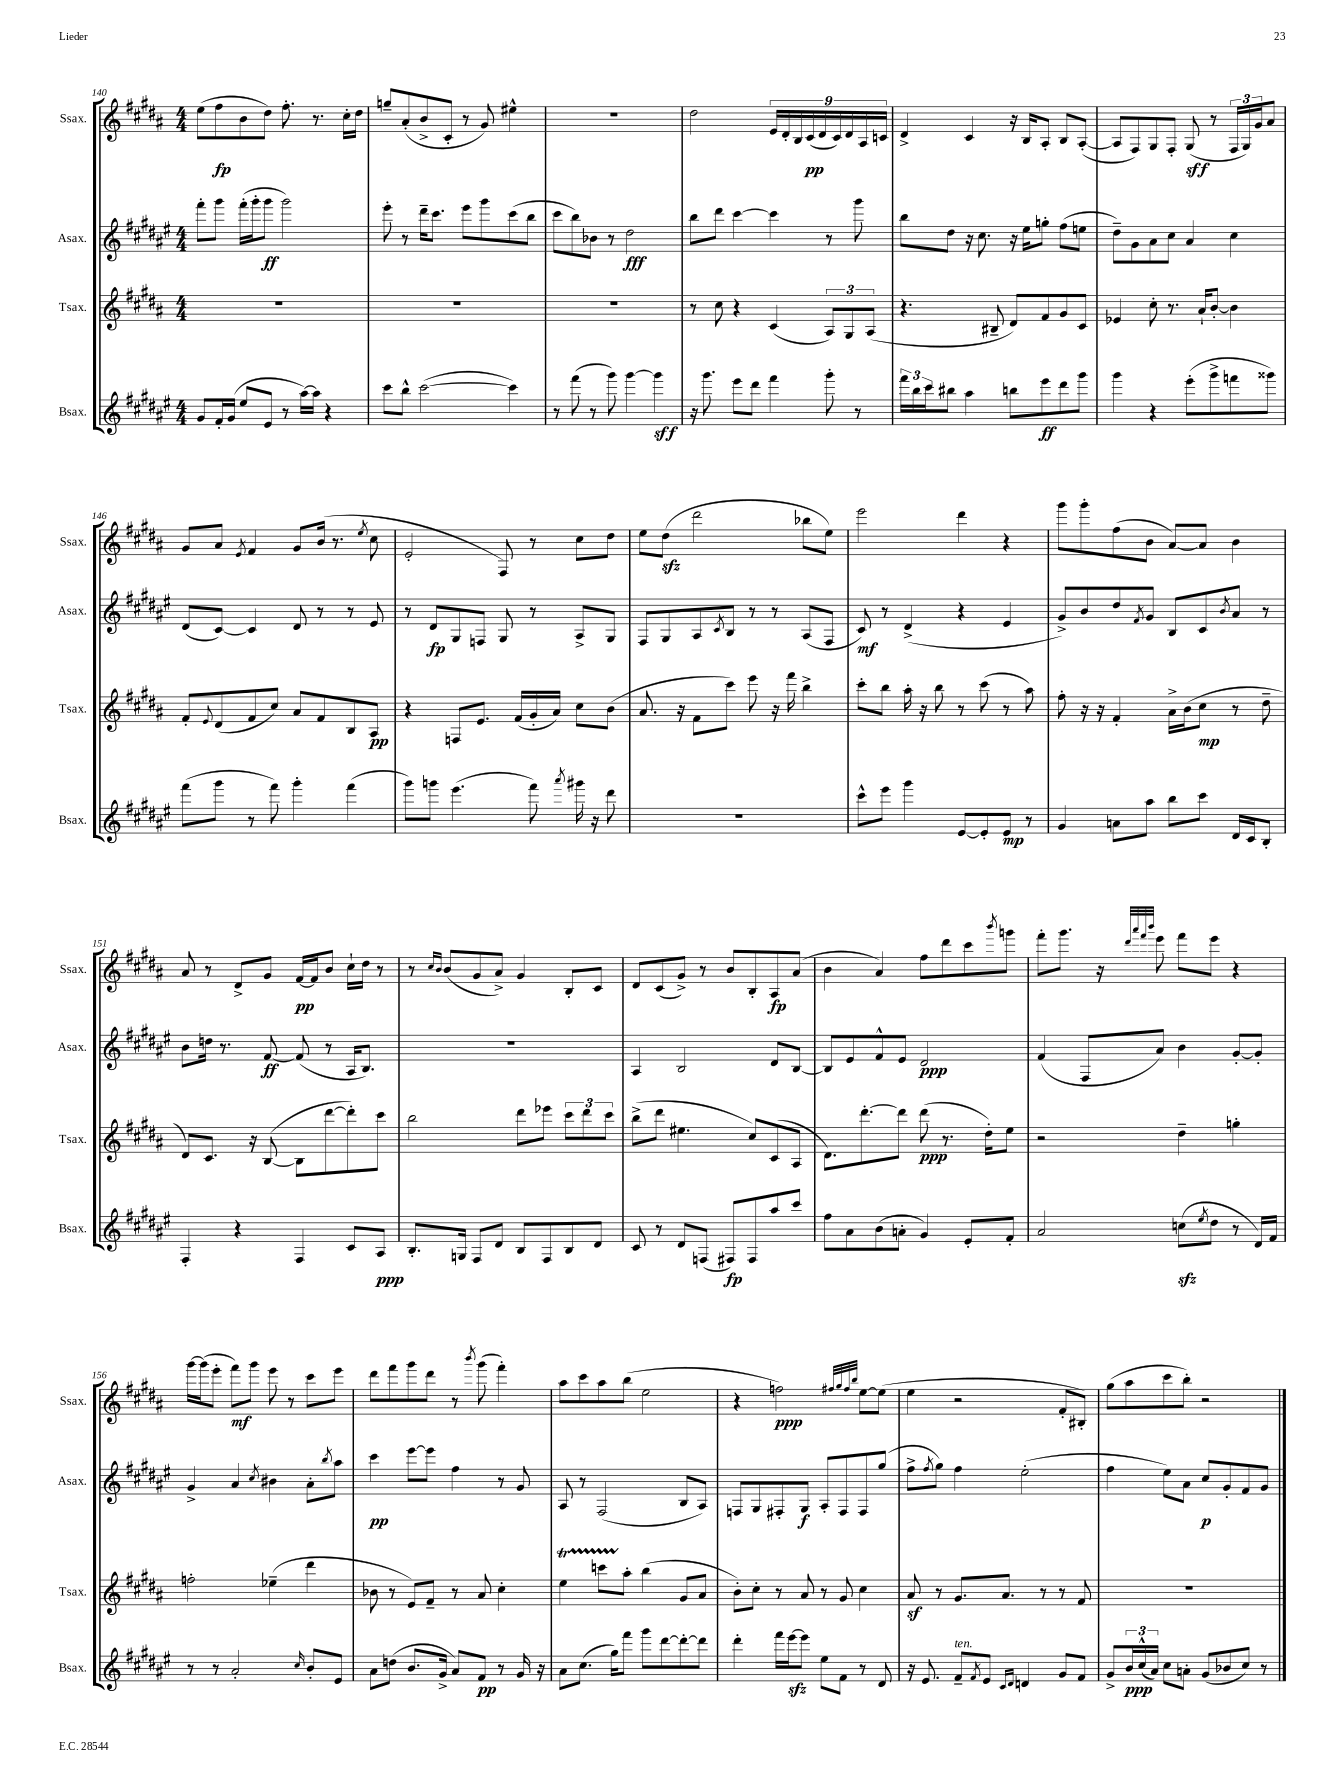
<<
\new StaffGroup <<
\new Staff = "s0" \with { instrumentName = "Ssax." shortInstrumentName = "Ssax." } {
    \clef treble \key b \major \numericTimeSignature \time 4/4
    e''8( fis''8\fp b'8 dis''8) fis''8.-. r8. cis''16-. dis''16 |
    g''8-- ais'8-.( b'8-> cis'8-. r8 gis'8) eis''4-^ |
    R1 |
    dis''2 \tuplet 9/8 { e'16 dis'16-. b16 cis'16\pp( dis'16 cis'16) dis'16 ais16 c'16 } |
    dis'4-> cis'4 r16 b16 ais8-. b8 ais8~-.( |
    ais8 fis8) gis8 fis8-. gis8\sff( r8 \tuplet 3/2 { fis16 gis16) gis'16 } ais'8 |
    gis'8 ais'8 \acciaccatura { e'8 } fis'4 gis'8 b'16( r8. \acciaccatura { e''8 } cis''8 |
    e'2-. fis8) r8 cis''8 dis''8 |
    e''8 dis''8\sfz( dis'''2 bes''8 e''8) |
    e'''2 dis'''4 r4 |
    gis'''8 gis'''8-. fis''8( b'8 ais'8~) ais'8 b'4 |
    ais'8 r8 dis'8-> gis'8 fis'16~\pp fis'16 b'8 cis''16-! dis''16 r8 |
    r8 \grace { cis''16 b'16 } b'8( gis'8 ais'8->) gis'4 b8-. cis'8 |
    dis'8 cis'8( gis'8->) r8 b'8 b8-. ais8\fp ais'8( |
    b'4 ais'4) fis''8 dis'''8 cis'''8 \acciaccatura { b'''8 } g'''8 |
    fis'''8-. gis'''8. r16 \grace { dis'''32 ais'''32 fis'''32 b'''32 } e'''8 fis'''8 e'''8 r4 |
    gis'''16~ gis'''16( e'''8-. fis'''8\mf) gis'''8 e'''8 r8 cis'''8 e'''8 |
    dis'''8 fis'''8 gis'''8 dis'''8 r8 \acciaccatura { b'''8 } gis'''8( fis'''4-.) |
    ais''8 cis'''8 ais''8 b''8( e''2 |
    r4 f''2\ppp) \grace { fis''32 gis''32 fis''32 b''32 } e''8~ e''8( |
    e''4 r2 fis'8-. bis8-.) |
    gis''8( ais''8 cis'''8 b''8-.) r2 \bar "|." |
}
\new Staff = "s1" \with { instrumentName = "Asax." shortInstrumentName = "Asax." } {
    \clef treble \key fis \major \numericTimeSignature \time 4/4
    fis'''8-. gis'''8 fis'''16-.( gis'''16-. gis'''8\ff gis'''2) |
    eis'''8-. r8 dis'''16-- cis'''8. eis'''8 gis'''8 cis'''8( b''8 |
    cis'''8 b''8) bes'8 r8 dis''2\fff |
    b''8 dis'''8 cis'''4~ cis'''4 r8 gis'''8 |
    b''8 dis''8 r16 cis''8. r16 eis''16 g''8-. fis''8( e''8 |
    dis''8--) gis'8 ais'8 cis''8 ais'4 cis''4 |
    dis'8( cis'8~) cis'4 dis'8 r8 r8 eis'8 |
    r8 dis'8\fp gis8 f8 gis8 r8 ais8-> gis8 |
    fis8 gis8 ais8 \acciaccatura { cis'8 } b8 r8 r8 ais8( fis8 |
    cis'8\mf) r8 dis'4->( r4 eis'4 |
    gis'8->) b'8 dis''8 \acciaccatura { fis'8 } gis'8 b8 cis'8 \acciaccatura { b'8 } ais'8 r8 |
    b'8 d''16 r8. fis'8~\ff fis'8( r8 ais16 b8.) |
    R1 |
    ais4 b2 dis'8 b8~ |
    b8 eis'8 fis'8-^ eis'8 dis'2\ppp |
    fis'4( fis8 ais'8) b'4 gis'8~-. gis'8-. |
    gis'4-> ais'4 \acciaccatura { cis''8 } bis'4 ais'8-. \acciaccatura { b''8 } ais''8 |
    cis'''4\pp eis'''8~ eis'''8 fis''4 r8 gis'8 |
    ais8 r8 fis2( b8 ais8) |
    f8 gis8 fis8-. gis8\f ais8-. fis8 fis8 gis''8( |
    fis''8-> \acciaccatura { fis''8 } gis''8) fis''4 eis''2-.( |
    fis''4 eis''8) ais'8 cis''8\p gis'8-. fis'8 gis'8 \bar "|." |
}
\new Staff = "s2" \with { instrumentName = "Tsax." shortInstrumentName = "Tsax." } {
    \clef treble \key b \major \numericTimeSignature \time 4/4
    R1 |
    R1 |
    R1 |
    r8 cis''8 r4 cis'4( \tuplet 3/2 { ais8) gis8 ais8( } |
    r4. bis8-- dis'8) fis'8 gis'8 cis'8 |
    ees'4 cis''8-. r8. ais'16-! b'8~-. b'4 |
    fis'8-. \appoggiatura { e'8 } dis'8( fis'8 cis''8) ais'8 fis'8 b8 ais8\pp |
    r4 f8 e'8. fis'16( gis'16-. ais'16) cis''8 b'8( |
    ais'8. r16 fis'8 cis'''8) e'''8 r16 fis'''16 b''4-> |
    cis'''8-. b''8 ais''16-. r16 b''8 r8 cis'''8( r8 ais''8) |
    fis''8-. r16 r16 fis'4-. ais'16-> b'16( cis''8\mp r8 dis''8-- |
    dis'8) cis'8. r16 b8~( b8 dis'''8~ dis'''8-.) cis'''8 |
    b''2 dis'''8 ees'''8 \tuplet 3/2 { cis'''8 dis'''8 cis'''8 } |
    b''8->( dis'''8 eis''4. cis''8) cis'8( ais8 |
    dis'8.) dis'''8.~-. dis'''8 dis'''8\ppp( r8. dis''16-.) e''8 |
    r2 dis''4-- g''4-. |
    f''2-. ees''4--( dis'''4 |
    bes'8 r8 e'8) fis'8-- r8 ais'8 cis''4-. |
    e''4\startTrillSpan c'''8 ais''8-.\stopTrillSpan b''4( gis'8 ais'8 |
    b'8-.) cis''8-. r8 ais'8 r8 gis'8 cis''4 |
    ais'8\sf r8 gis'8. ais'8. r8 r8 fis'8 |
    R1 \bar "|." |
}
\new Staff = "s3" \with { instrumentName = "Bsax." shortInstrumentName = "Bsax." } {
    \clef treble \key fis \major \numericTimeSignature \time 4/4
    gis'8 fis'16-. gis'16( eis''8 eis'8 r8 ais''16~) ais''16 r4 |
    cis'''8 b''8-^ cis'''2~( cis'''4) |
    r8 fis'''8( r8 gis'''8) gis'''4~ gis'''4\sff |
    r16 gis'''8. eis'''8 dis'''8 fis'''4 gis'''8-. r8 |
    \tuplet 3/2 { fis'''16 b''16 cis'''16 } bis''8 ais''4 b''8 eis'''8\ff dis'''8 gis'''8 |
    gis'''4 r4 eis'''8-.( gis'''8-> f'''8 gisis'''8) |
    fis'''8( gis'''8 r8 fis'''8) gis'''4-. fis'''4( |
    gis'''8) g'''8 eis'''4.( fis'''8) \acciaccatura { ais'''8 } gis'''16 r16 dis'''8 |
    R1 |
    cis'''8-^ eis'''8 gis'''4 eis'8~ eis'8-. eis'8\mp r8 |
    gis'4 a'8 ais''8 b''8 cis'''8 dis'16 cis'16 b8-. |
    fis4-. r4 fis4 cis'8 ais8\ppp |
    b8.-. g16 fis8 dis'8 b8 fis8 b8 dis'8 |
    cis'8 r8 dis'8 f8( fis8\fp) fis8 ais''8 cis'''8 |
    fis''8 ais'8 b'8( a'8-. gis'4) eis'8-. fis'8-. |
    ais'2 c''8\sfz( \acciaccatura { eis''8 } dis''8 r8 dis'16) fis'16 |
    r8 r8 ais'2-. \grace { cis''16 } b'8-. eis'8 |
    ais'8 d''8( b'8. gis'16-> ais'8) fis'8\pp r8 gis'16 r16 |
    ais'8 cis''8.( gis''16) fis'''8 gis'''8 dis'''8~ dis'''8~-. dis'''8 |
    dis'''4-. fis'''16 eis'''16~\sfz eis'''8 eis''8 fis'8 r8 dis'8 |
    r16 eis'8. fis'8--^\markup { \italic "ten." } \acciaccatura { fis'8 } eis'8 \grace { cis'16 dis'16 } d'4 gis'8 fis'8 |
    gis'8-> \tuplet 3/2 { b'16\ppp cis''16-^( ais'16) } cis''8 a'8-. gis'8( bes'8 cis''8) r8 \bar "|." |
}
>>
>>
\layout { \context { \Score currentBarNumber = #140 } }
